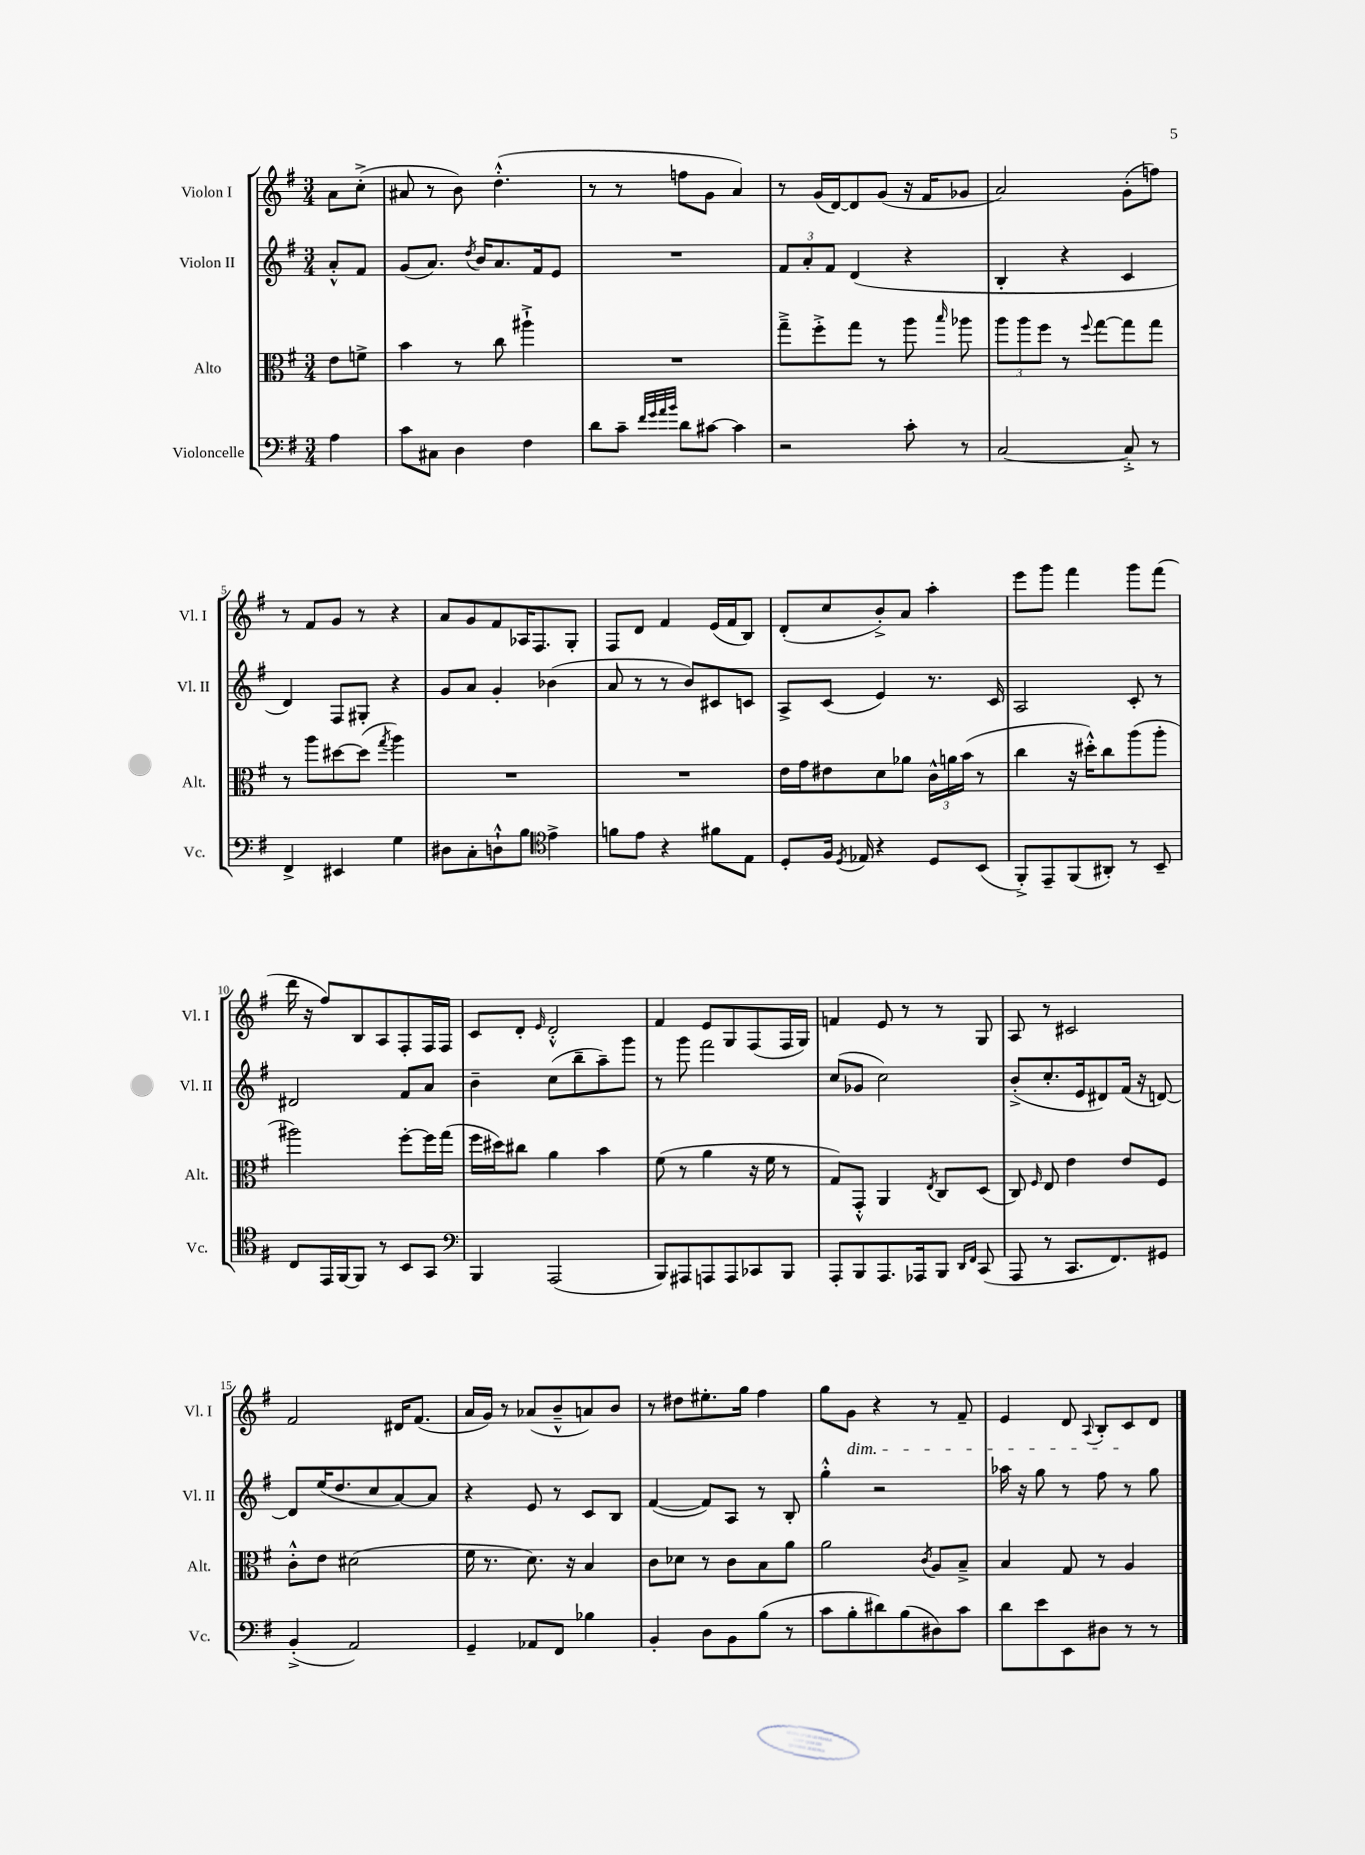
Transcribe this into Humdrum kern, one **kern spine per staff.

**kern	**kern	**kern	**kern
*part4	*part3	*part2	*part1
*staff4	*staff3	*staff2	*staff1
*I"Violoncelle	*I"Alto	*I"Violon II	*I"Violon I
*I'Vc.	*I'Alt.	*I'Vl. II	*I'Vl. I
*clefF4	*clefC3	*clefG2	*clefG2
*k[f#]	*k[f#]	*k[f#]	*k[f#]
*M3/4	*M3/4	*M3/4	*M3/4
=	=	=	=
4A\	8e\L	8a'^^/L	8a\L
.	8fn^\J	8f#/J	(8cc'^\J
=1	=1	=1	=1
8c\L	4b\	(8g/L	8a#X/
8C#X\J	.	8.a/J)	8r
4D\	8r	.	8b\)
.	.	8qdd/	.
.	.	16b/KL	.
.	8cc\	8.a/	(4.dd'^^\
4F#\	4aa#X`^\	.	.
.	.	16f#/k	.
.	.	8e/J	.
=2	=2	=2	=2
8d\L	2.r	2.r	8r
8c~\J	.	.	8r
32qqf#/LLL	.	.	.
32qqg/	.	.	.
32qqa/	.	.	.
32qqb/JJJ	.	.	.
8d\L	.	.	8ffn\L
[8c#X\J	.	.	8g\J
4c#\]	.	.	4a/)
=3	=3	=3	=3
2r	8gg~^\L	12f#/L	8r
.	.	12a'/	.
.	8ff#'^\	.	(16g/LL
.	.	12f#/J	.
.	.	.	[16d/J)
.	8gg\J	(4d/	8d/]
.	8r	.	(8g/J
8c'\	8aa\	4r	16r
.	.	.	16f#/KL
.	16qqbb/	.	.
8r	8aa-X\	.	8g-X/J
=4	=4	=4	=4
[2C/	12aa\L	4B'/	2a/)
.	12aa\	.	.
.	12ff#\J	.	.
.	8r	4r	.
.	8qqff#/	.	.
.	[8gg\L	.	.
8C'^/]	8gg\]	4c/	(8g'\L
8r	8gg\J	.	8ffn\J)
!!LO:LB:g=z
=5	=5	=5	=5
4FF#^/	8r	4d/)	8r
.	8aa\L	.	8f#/L
4EE#X/	[8dd#X\	8F#/L	8g/J
.	(8dd#\J]	8G#X'/J	8r
.	8qgg/	.	.
4G\	4aa\)	4r	4r
=6	=6	=6	=6
8D#X\L	2.r	8g/L	8a/L
8C'\	.	8a/J	8g/
8Dn`^^\	.	4g'/	8f#/
8B\J	.	.	16A-X/K
.	.	.	8.F#/
*clefC4	*	*	*
4e^\	.	(4b-X\	.
.	.	.	8G'/J
=7	=7	=7	=7
8fn\L	2.r	8a/	8F#/L
8e\J	.	8r	8d/J
4r	.	8r	4f#/
.	.	8b/L)	.
8f#X\L	.	8c#X/	(16e/LL
.	.	.	16f#/J
8E\J	.	8cn/J	8B/J)
=8	=8	=8	=8
8D'/L	16e\LL	8A^/L	(8d'/L
.	16g\J	.	.
16F#/Jk	8e#X\	(8c/J	8cc/
8qD/	.	.	.
16E-X/	.	.	.
4r	8d\	4e/)	8b'^/)
.	8a-X\J	.	8a/J
8D/L	24c^^\LL	8.r	4aa'\
.	24an\	.	.
.	(24b\JJ	.	.
(8BB/J	8r	.	.
.	.	16c/	.
=9	=9	=9	=9
8FF#'^/L)	4cc\	2A/	8eee\L
8EE~/	.	.	8ggg\J
(8FF#/	16r	.	4fff#\
.	16dd#X'^^\KL)	.	.
8AA#X'/J)	8cc\	.	.
8r	(8aa\	8c'/	8ggg\L
8BB~/	8aa'\J	8r	(8fff#\J
!!LO:LB:g=z
=10	=10	=10	=10
8C/L	2aa#X\)	2d#X/	16ddd\
.	.	.	16r
16EE/L	.	.	8ff#/L)
[16FF#/J	.	.	.
8FF#/J]	.	.	8B/
8r	.	.	8A/
8BB/L	[8ff#'\L	8f#/L	8F#'/
8GG/J	16ff#\L]	8a/J	16F#/L
.	(16gg\JJ	.	16F#/JJ
=11	=11	=11	=11
*clefF4	*	*	*
4BBB/	16ff#\LL	4b~\	8c/L
.	16dd#X\J)	.	.
.	8cc#X\J	.	8d'/J
.	.	.	16qqe/
(2AAA/	4a\	(8cc\L	2d'^^/
.	.	8bb~\	.
.	4b\	8aa~\)	.
.	.	8ggg\J	.
=12	=12	=12	=12
8BBB/L)	(8f#\	8r	4f#/
8AAA#X/	8r	8ggg\	.
8AAAn/	4a\	2fff#\	8e/L
8AAA/	.	.	8G/
8CC-X/	16r	.	(8F#/
.	16f#\	.	.
8BBB/J	8r	.	16F#/L
.	.	.	16G/JJ)
=13	=13	=13	=13
8AAA'/L	8G/L)	(8cc/L	4fn/
8BBB/	8GG'^^/J	8g-X/J	.
8.AAA/	4AA/	2cc\)	8e/
.	.	.	8r
16AAA-X/k	.	.	.
.	8qE/	.	.
8BBB/J	8C/L	.	8r
16qqDD/LL	.	.	.
16qqFF#/JJ	.	.	.
(8CC/	(8D/J	.	8G/
=14	=14	=14	=14
8AAA/	8C/)	(8b'^/L	8A/
.	16qqF#/	.	.
8r	8E/	8.cc'/	8r
8.CC/L	4e\	.	2c#X/
.	.	16e/k	.
.	.	8d#X/)	.
8.FF#/)	.	.	.
.	8e/L	(16f#/Jk	.
.	.	16r	.
8GG#X/J	8F#/J	[8dn/)	.
!!LO:LB:g=z
=15	=15	=15	=15
(4BB'^/	8c'^^\L	8d/L]	2f#/
.	8e\J	(16ee/K	.
.	.	8.dd/	.
2AA/)	(2d#X\	.	.
.	.	8cc/	.
.	.	[8a/)	16d#X/KL
.	.	.	(8.f#/J
.	.	8a/J]	.
=16	=16	=16	=16
4GG~/	16f#\	4r	16a/LL
.	8.r	.	16g/JJ)
.	.	.	8r
8AA-X/L	8.d\)	8e/	(8a-X/L
8FF#/J	.	8r	8b~^^/
.	16r	.	.
4B-X\	4B/	8c/L	8an/)
.	.	8B/J	8b/J
=17	=17	=17	=17
4BB'/	8c\L	([4f#/	8r
.	8d-X\J	.	8dd#X\L
8D\L	8r	8f#/L])	8.ee#X'\
8BB\	8c\L	8A/J	.
.	.	.	16gg\Jk
(8B\J	8B\	8r	4ff#\
8r	8a\J	8B'/	.
=18	=18	=18	=18
8c\L	2a\	4gg'^^\	8gg\L
!	!	!	!LO:TX:b:i:t=dim.
8B'\	.	.	8g\J
8d#X\)	.	2r	4r
(8B\	.	.	.
.	8qc/	.	.
8D#X\)	8A/L	.	8r
8c\J	8B~^/J	.	8f#~/
=19	=19	=19	=19
8d\L	4B/	16aa-X\	4e/
.	.	16r	.
8e\	.	8gg\	.
8EE\	8G/	8r	8d/
.	.	.	8qqA/
8D#X\J	8r	8ff#\	8B'/L
8r	4A/	8r	8c/
8r	.	8gg\	8d/J
==	==	==	==
*-	*-	*-	*-
